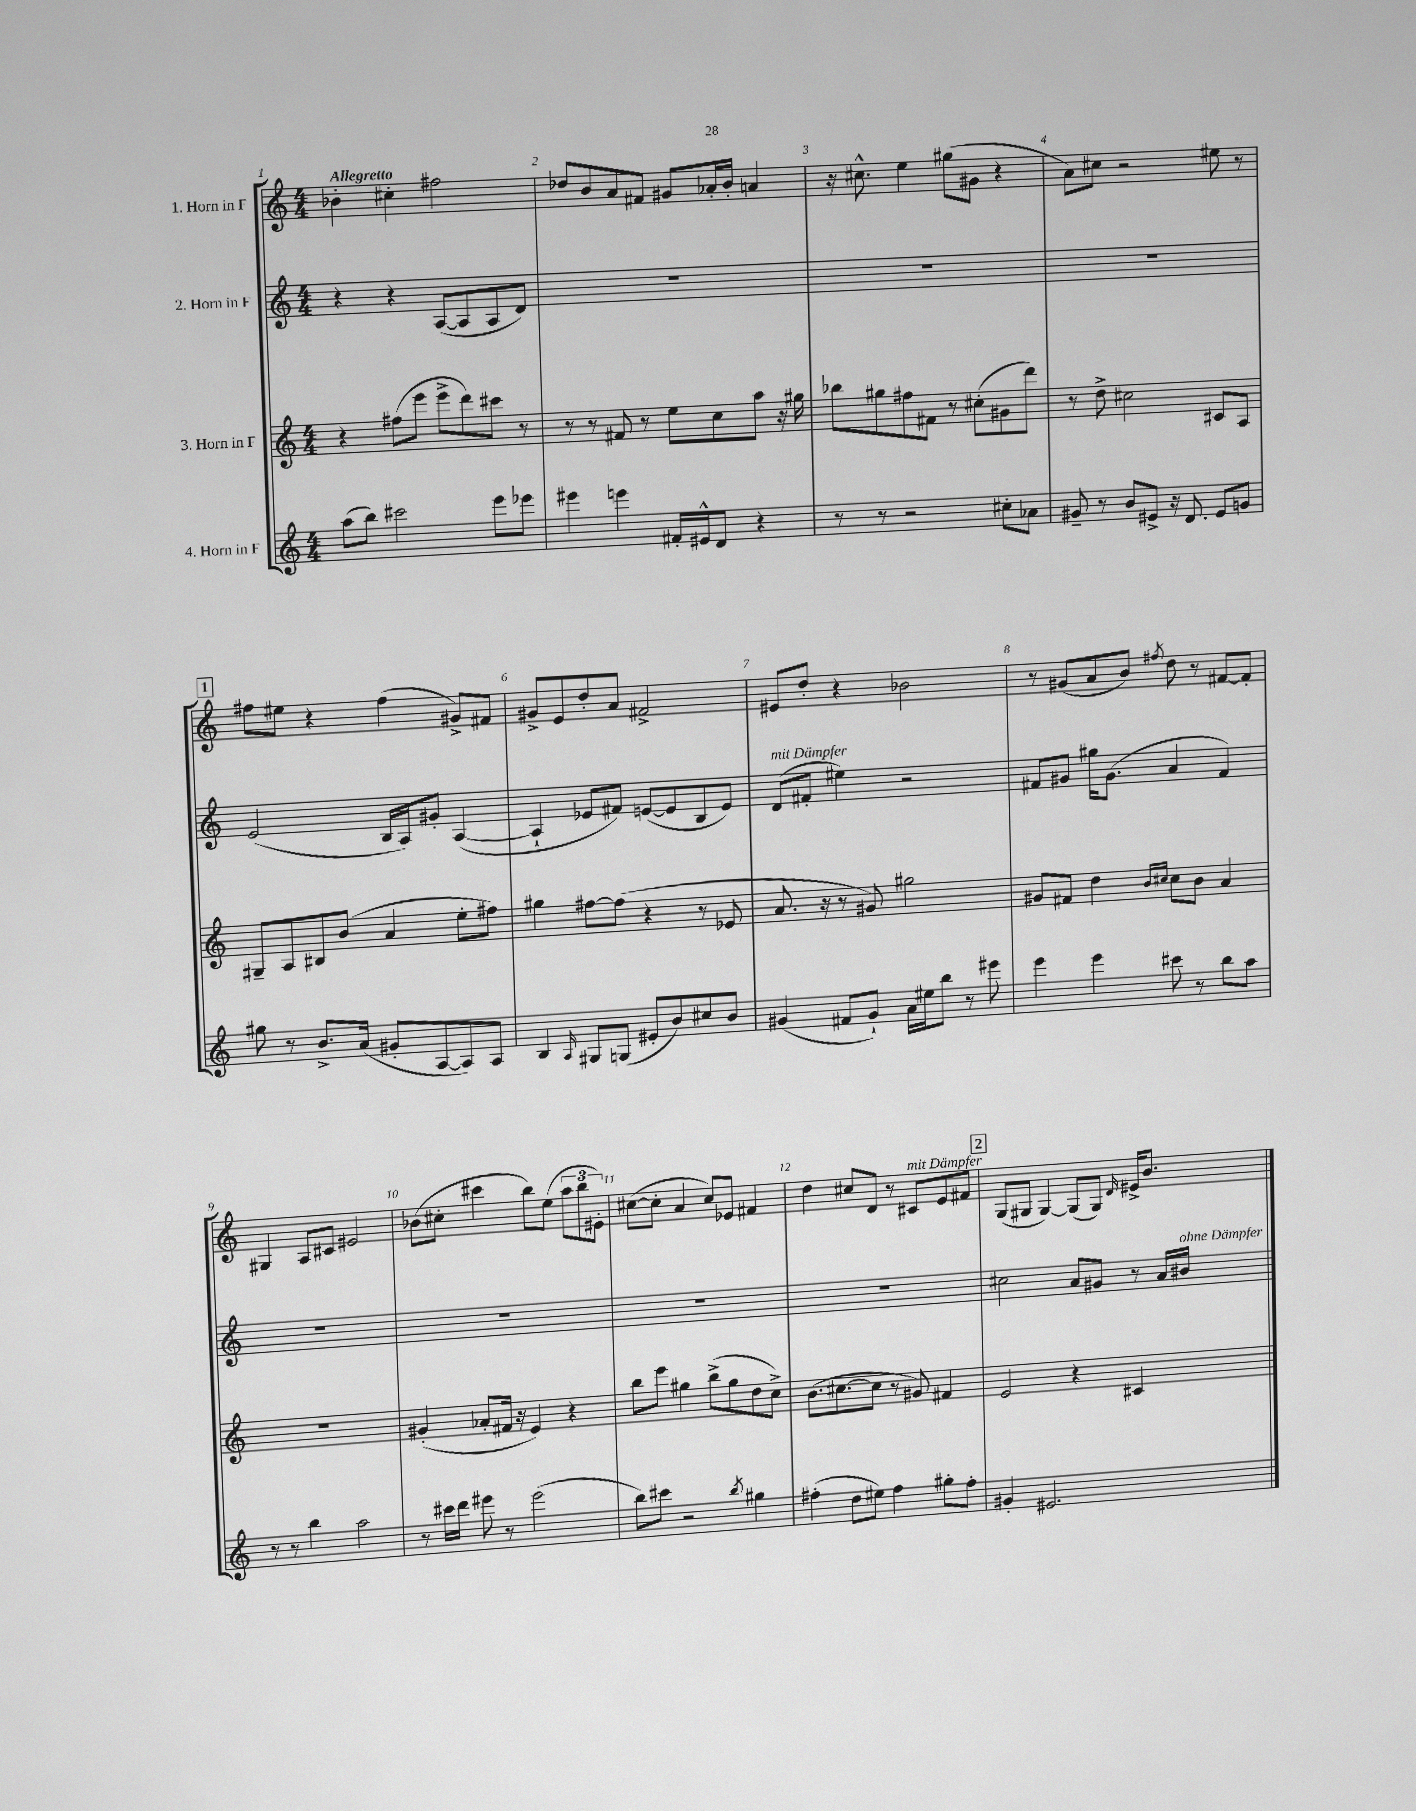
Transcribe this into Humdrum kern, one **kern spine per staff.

**kern	**kern	**kern	**kern
*staff4	*staff3	*staff2	*staff1
*clefG2	*clefG2	*clefG2	*clefG2
*k[]	*k[]	*k[]	*k[]
*M4/4	*M4/4	*M4/4	*M4/4
(8aa	4r	4r	4b-'
8bb)	.	.	.
2ccc#	(8ff#	4r	4cc#'
.	8eee	.	.
.	8eee^	([8A	2ff#
.	8ddd)	8A]	.
8eee	8ccc#	8A	.
8eee-	8r	8d)	.
=	=	=	=
4eee#	8r	1r	8dd-
.	8r	.	8b
4eee	8f#	.	8a
.	8r	.	8f#
16f#'	8ee	.	8g#
16e#^^	.	.	.
8d	8cc	.	16a-'
.	.	.	16b'
4r	8aa	.	4a
.	16r	.	.
.	16gg#	.	.
=	=	=	=
8r	8bb-	1r	16r
.	.	.	8.cc#^^
8r	8gg#	.	.
2r	8ff#	.	4ee
.	8f#	.	.
.	8r	.	(8gg#
.	(8cc#'	.	8g#
8cc#'	8g#	.	4r
8a-	8ddd)	.	.
=	=	=	=
8g#~	8r	1r	8a)
8r	8dd^	.	8cc#
8b	2cc#	.	2r
8e#^	.	.	.
16r	.	.	.
8.d	.	.	.
8e#	8c#	.	8ee#
8g	8A	.	8r
=	=	=	=
8gg#	8G#~	(2e	8ff#
8r	8A	.	8ee#
8.b^	8B#	.	4r
.	(8b	.	.
(16a	.	.	.
8g#'	4a	16B	(4ff#
.	.	16A)	.
[8A	.	8g#'	.
8A])	8ee'	([4A	8g#^)
8A	8ff#)	.	8f#
=	=	=	=
4B	4gg#	4A`]	8g#^
.	.	.	8e
16qqA	.	.	.
8G#	[8ff#	8e-	8dd'
(8G	(8ff#]	8f#)	8a
8e#'	4r	([8e	2f#^
8b)	.	8e]	.
8cc#	8r	8B	.
8b	8e-	8e)	.
=	=	=	=
(4g#	8.a	(8d	8e#
.	.	8f#'	8dd'
.	16r	.	.
8f#	8r	4ee#)	4r
8g#`)	8g#)	.	.
16a	2gg#	2r	2b-
16ee#	.	.	.
8bb	.	.	.
8r	.	.	.
8eee#	.	.	.
=	=	=	=
4eee	8g#	8f#	8r
.	8f#	8g#	(8g#
4eee	4dd	16gg#	8a
.	.	(8.g#	.
.	.	.	8b)
.	16qqb	.	.
.	16qqcc#	.	8qff#
8ccc#	8cc#	4a	8dd
8r	8b	.	8r
8bb	4a	4f#)	[8f#
8aa	.	.	8f#']
=	=	=	=
8r	1r	1r	4G#
8r	.	.	.
4bb	.	.	8A
.	.	.	8c#
2aa	.	.	2e#
=	=	=	=
8r	(4g#'	1r	(8b-
16ccc#	.	.	8cc#'
16ddd	.	.	.
8eee#	8a-'	.	4ccc#
8r	16f#	.	.
.	16r	.	.
(2eee#	4e)	.	8bb)
.	.	.	(8ee
.	4r	.	12aa
.	.	.	12bb
.	.	.	12e#')
=	=	=	=
8bb)	8bb	1r	([8cc#
8ccc#	8eee	.	8cc#']
2r	4gg#	.	4a
.	(8bb^	.	8cc#)
.	8gg#	.	8e-
8qbb	.	.	.
4gg#	8dd	.	4f#
.	8cc^)	.	.
=	=	=	=
(4ff#'	(8.b	1r	4dd
.	[8.cc#	.	.
8dd	.	.	8cc#
8ee#)	8cc#]	.	8d
4ff#	8r	.	8r
.	8g#)	.	8c#
8gg#'	4f#	.	8e
8ff#'	.	.	8f#
=	=	=	=
4g#'	2e	2cc#	(8G
.	.	.	8G#
2.e#	.	.	[4G#)
.	4r	8a	(8G#]
.	.	8g#	8G#)
.	.	.	16qqd
.	4c#	8r	16e#^
.	.	.	8.b
.	.	16a	.
.	.	16b#	.
==	==	==	==
*-	*-	*-	*-
